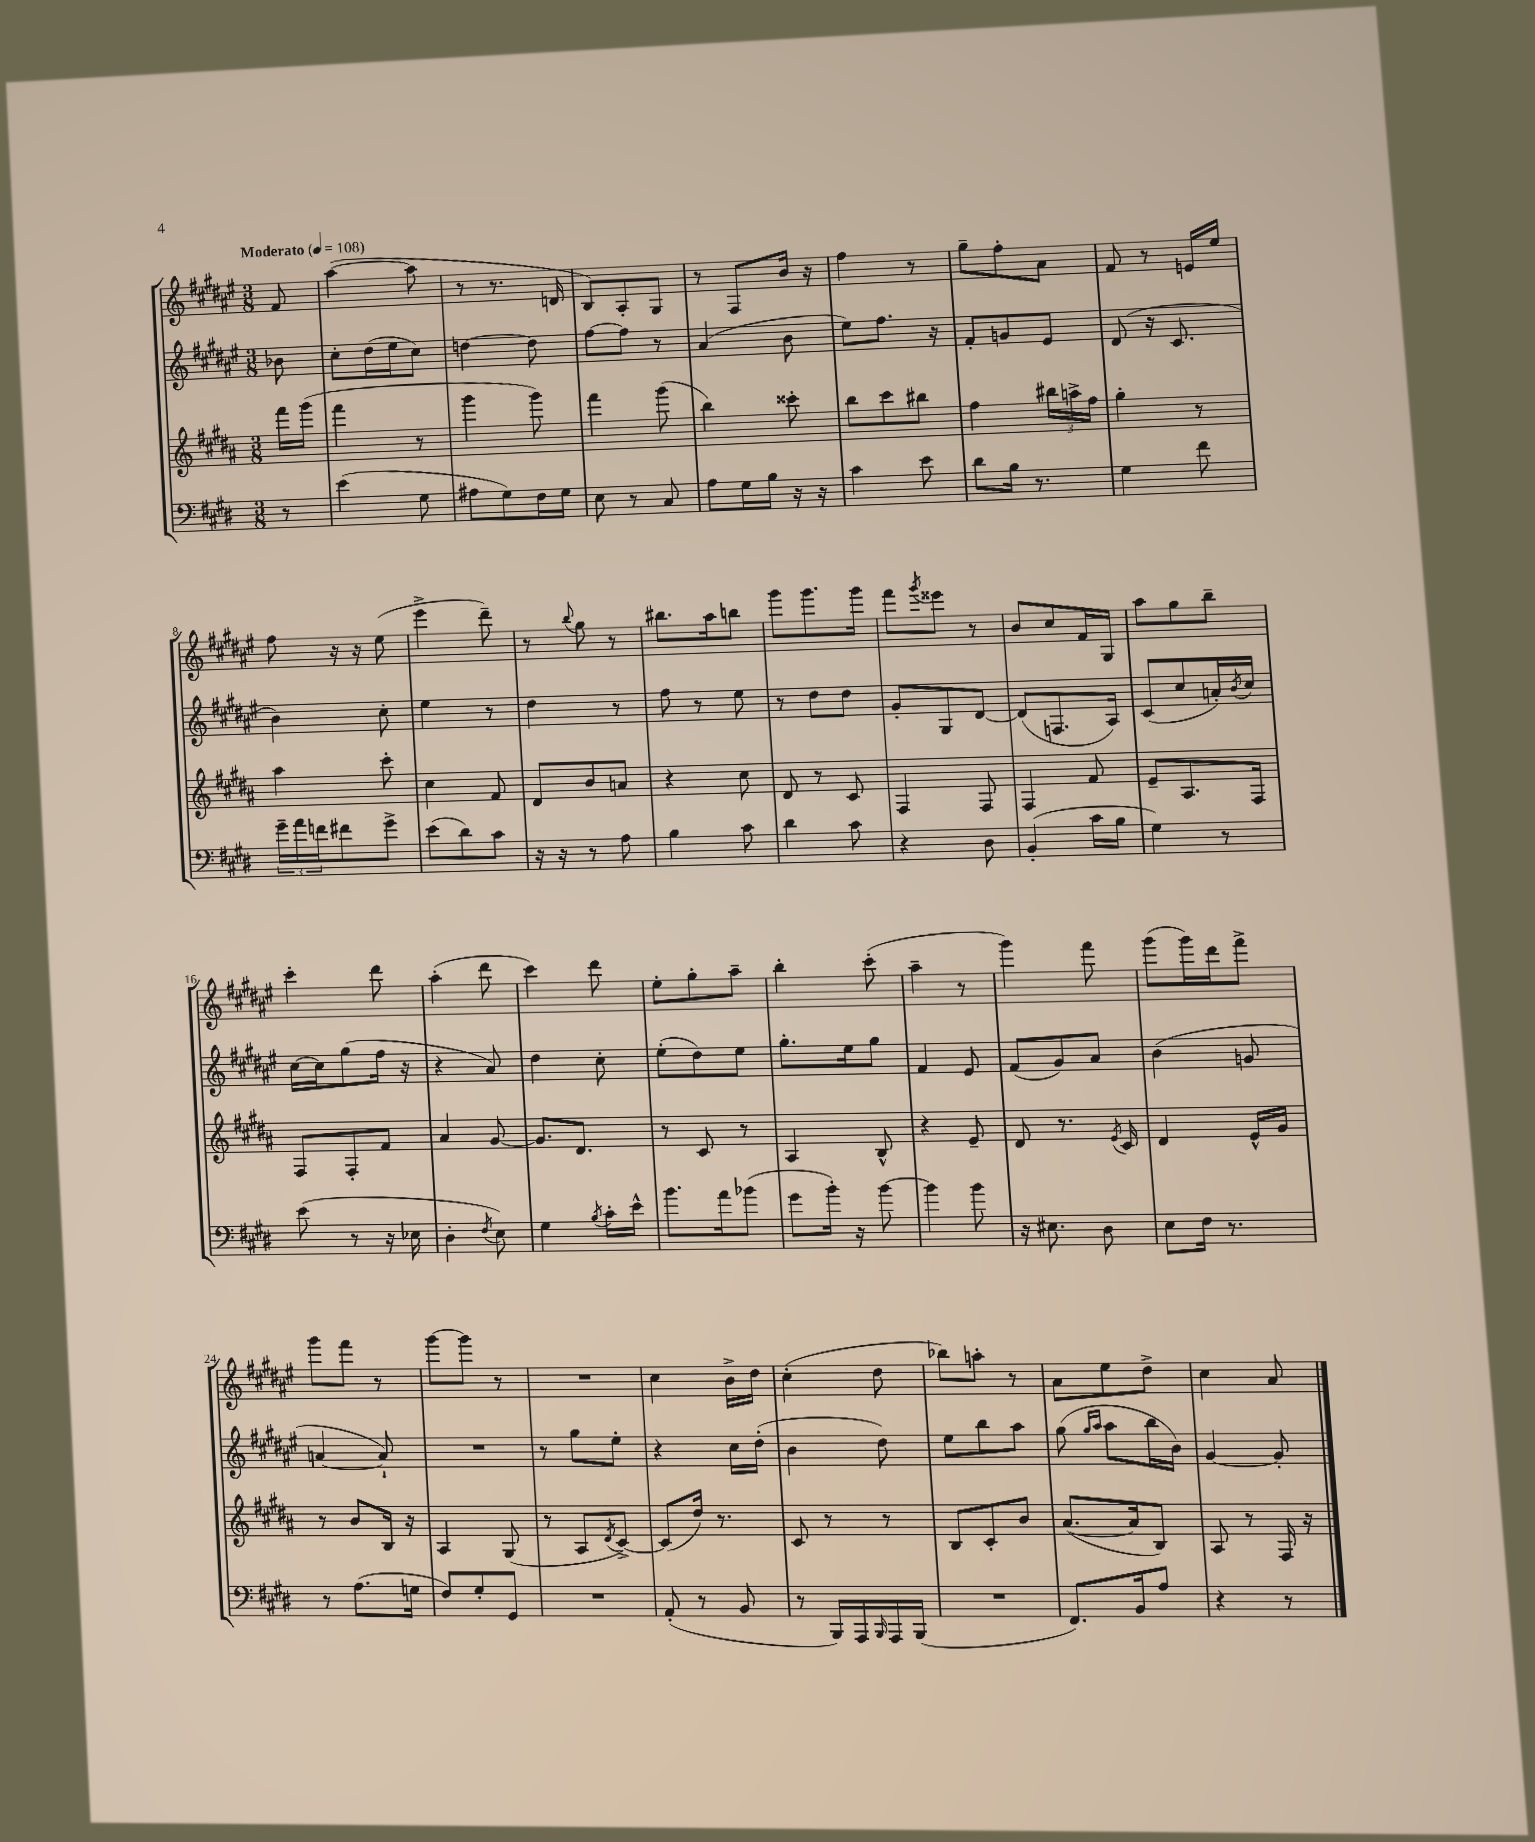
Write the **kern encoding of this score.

**kern	**kern	**kern	**kern
*staff4	*staff3	*staff2	*staff1
*clefF4	*clefG2	*clefG2	*clefG2
*k[f#c#g#d#]	*k[f#c#g#d#a#]	*k[f#c#g#d#a#e#]	*k[f#c#g#d#a#e#]
*M3/8	*M3/8	*M3/8	*M3/8
*MM108	*MM108	*MM108	*MM108
8r	16fff#	8b-	8f#
.	(16ggg#	.	.
=	=	=	=
(4e	4fff#	8cc#'	([4aa#
.	.	(16dd#	.
.	.	16ee#	.
8G#	8r	8cc#)	8aa#]
=	=	=	=
8A#	4ggg#	[4dd	8r
8G#)	.	.	8.r
16F#	8ggg#)	8dd]	.
16G#	.	.	16d
=	=	=	=
8E	4fff#	[8ff#	8B)
8r	.	8ff#]	8A#'
8C#	(8ggg#	8r	8G#
=	=	=	=
8A	4bb)	(4a#	8r
16G#	.	.	8F#
16B	.	.	.
16r	8ccc##'	8b	16b
16r	.	.	16r
=	=	=	=
4c#	8bb	8ee#)	4ff#
.	8ccc#	8.ff#	.
8e	8bb#	.	8r
.	.	16r	.
=	=	=	=
8d#	4ff#	8f#'	8gg#~
16B	.	8g	8ff#'
8.r	.	.	.
.	24bb#	8e#	8a#
.	24aa^	.	.
.	24ff#	.	.
=	=	=	=
4G#	4gg#'	(8d#	8f#
.	.	16r	8r
.	.	8.c#	.
8f#	8r	.	16e
.	.	.	16ee#
=	=	=	=
24g#~	4aa#	4b)	8ff#
24a	.	.	.
24f	.	.	.
8f#	.	.	16r
.	.	.	16r
8g#^	8ccc#'	8cc#'	(8ee#
=	=	=	=
(8e	4cc#	4ee#	4eee#^
8d#)	.	.	.
8c#	8f#	8r	8ddd#~)
=	=	=	=
16r	8d#	4dd#	8r
16r	.	.	.
.	.	.	8qqbb
8r	8b	.	8gg#
8A	8a	8r	8r
=	=	=	=
4B	4r	8ff#	8.bb#
.	.	8r	.
.	.	.	16aa#
8c#	8cc#	8ee#	8bb
=	=	=	=
4d#	8d#	8r	8ggg#
.	8r	8dd#	8.ggg#
8c#	8c#	8dd#	.
.	.	.	16ggg#
=	=	=	=
4r	4F#	8g#'	8fff#
.	.	.	8qggg#
.	.	8G#	8eee##
8D#	8F#	[8d#	8r
=	=	=	=
(4BB'	4F#	(8d#]	8b
.	.	8.F	8cc#
16c#	8f#	.	16f#
16B	.	16A#)	16G#
=	=	=	=
4G#)	8e~	(8c#	8aa#
.	8.A#	8cc#	8gg#
8r	.	16a')	8bb~
.	.	8qb	.
.	16F#	16cc#	.
=	=	=	=
(8e	8F#	[16cc#	4ccc#'
.	.	16cc#]	.
8r	8F#'	(8gg#	.
16r	8f#	16ff#	8ddd#
16E-	.	16r	.
=	=	=	=
4D#'	4a#	4r	(4aa#'
8qF#	.	.	.
8E)	[8g#	8a#)	8ddd#
=	=	=	=
4G#	8.g#]	4dd#	4ccc#)
.	8.d#	.	.
8qB	.	.	.
16c#'	.	8cc#'	8ddd#
16e^^	.	.	.
=	=	=	=
8.b	8r	(8ee#'	8ee#'
.	8c#	8dd#)	8gg#'
16a	.	.	.
(8b-	8r	8ee#	8aa#~
=	=	=	=
8g#	4A#	8.gg#'	4bb'
16b')	.	.	.
16r	.	16ee#	.
[8b	8B^^	8gg#	(8ccc#'
=	=	=	=
4b]	4r	4f#	4aa#~
8b	8e~	8e#	8r
=	=	=	=
16r	8d#	(8f#	4ggg#)
8.E#	.	.	.
.	8.r	8g#)	.
8D#	.	8a#	8fff#
.	8qe	.	.
.	16c#	.	.
=	=	=	=
8E	4d#	(4b	(8ggg#
16F#	.	.	16ggg#)
8.r	.	.	16ddd#
.	16e^^	8g	8fff#^
.	16g#	.	.
=	=	=	=
8r	8r	[4a	8ggg#
(8.A	8b	.	8fff#
.	16B	8a`])	8r
16G	16r	.	.
=	=	=	=
8F#)	4A#	4.r	[8ggg#
8G#'	.	.	8ggg#]
8GG#	(8G#	.	8r
=	=	=	=
4.r	8r	8r	4.r
.	8A#	8gg#	.
.	8qd#	.	.
.	[8c#^)	8ee#'	.
=	=	=	=
(8AA'	(8c#]	4r	4cc#
8r	16dd#)	.	.
.	8.r	.	.
8BB	.	16cc#	16b^
.	.	(16dd#'	16dd#
=	=	=	=
8r	8c#	4b	(4cc#'
16BBB)	8r	.	.
16AAA	.	.	.
16qqBBB	.	.	.
16AAA	8r	8dd#)	8dd#
(16BBB	.	.	.
=	=	=	=
4.r	8B	8ee#	8bb-)
.	8c#'	8bb	8aa'
.	8b	8aa#	8r
=	=	=	=
8.FF#)	([8.a#	(8gg#	8a#
.	.	16qqgg#	.
.	.	16qqaa#	.
.	.	8aa#	8ee#
16BB	16a#]	.	.
8A	8B)	16bb	8dd#^
.	.	16b)	.
=	=	=	=
4r	8A#	[4g#	4cc#
.	8r	.	.
8r	16F#	8g#']	8a#
.	16r	.	.
==	==	==	==
*-	*-	*-	*-
